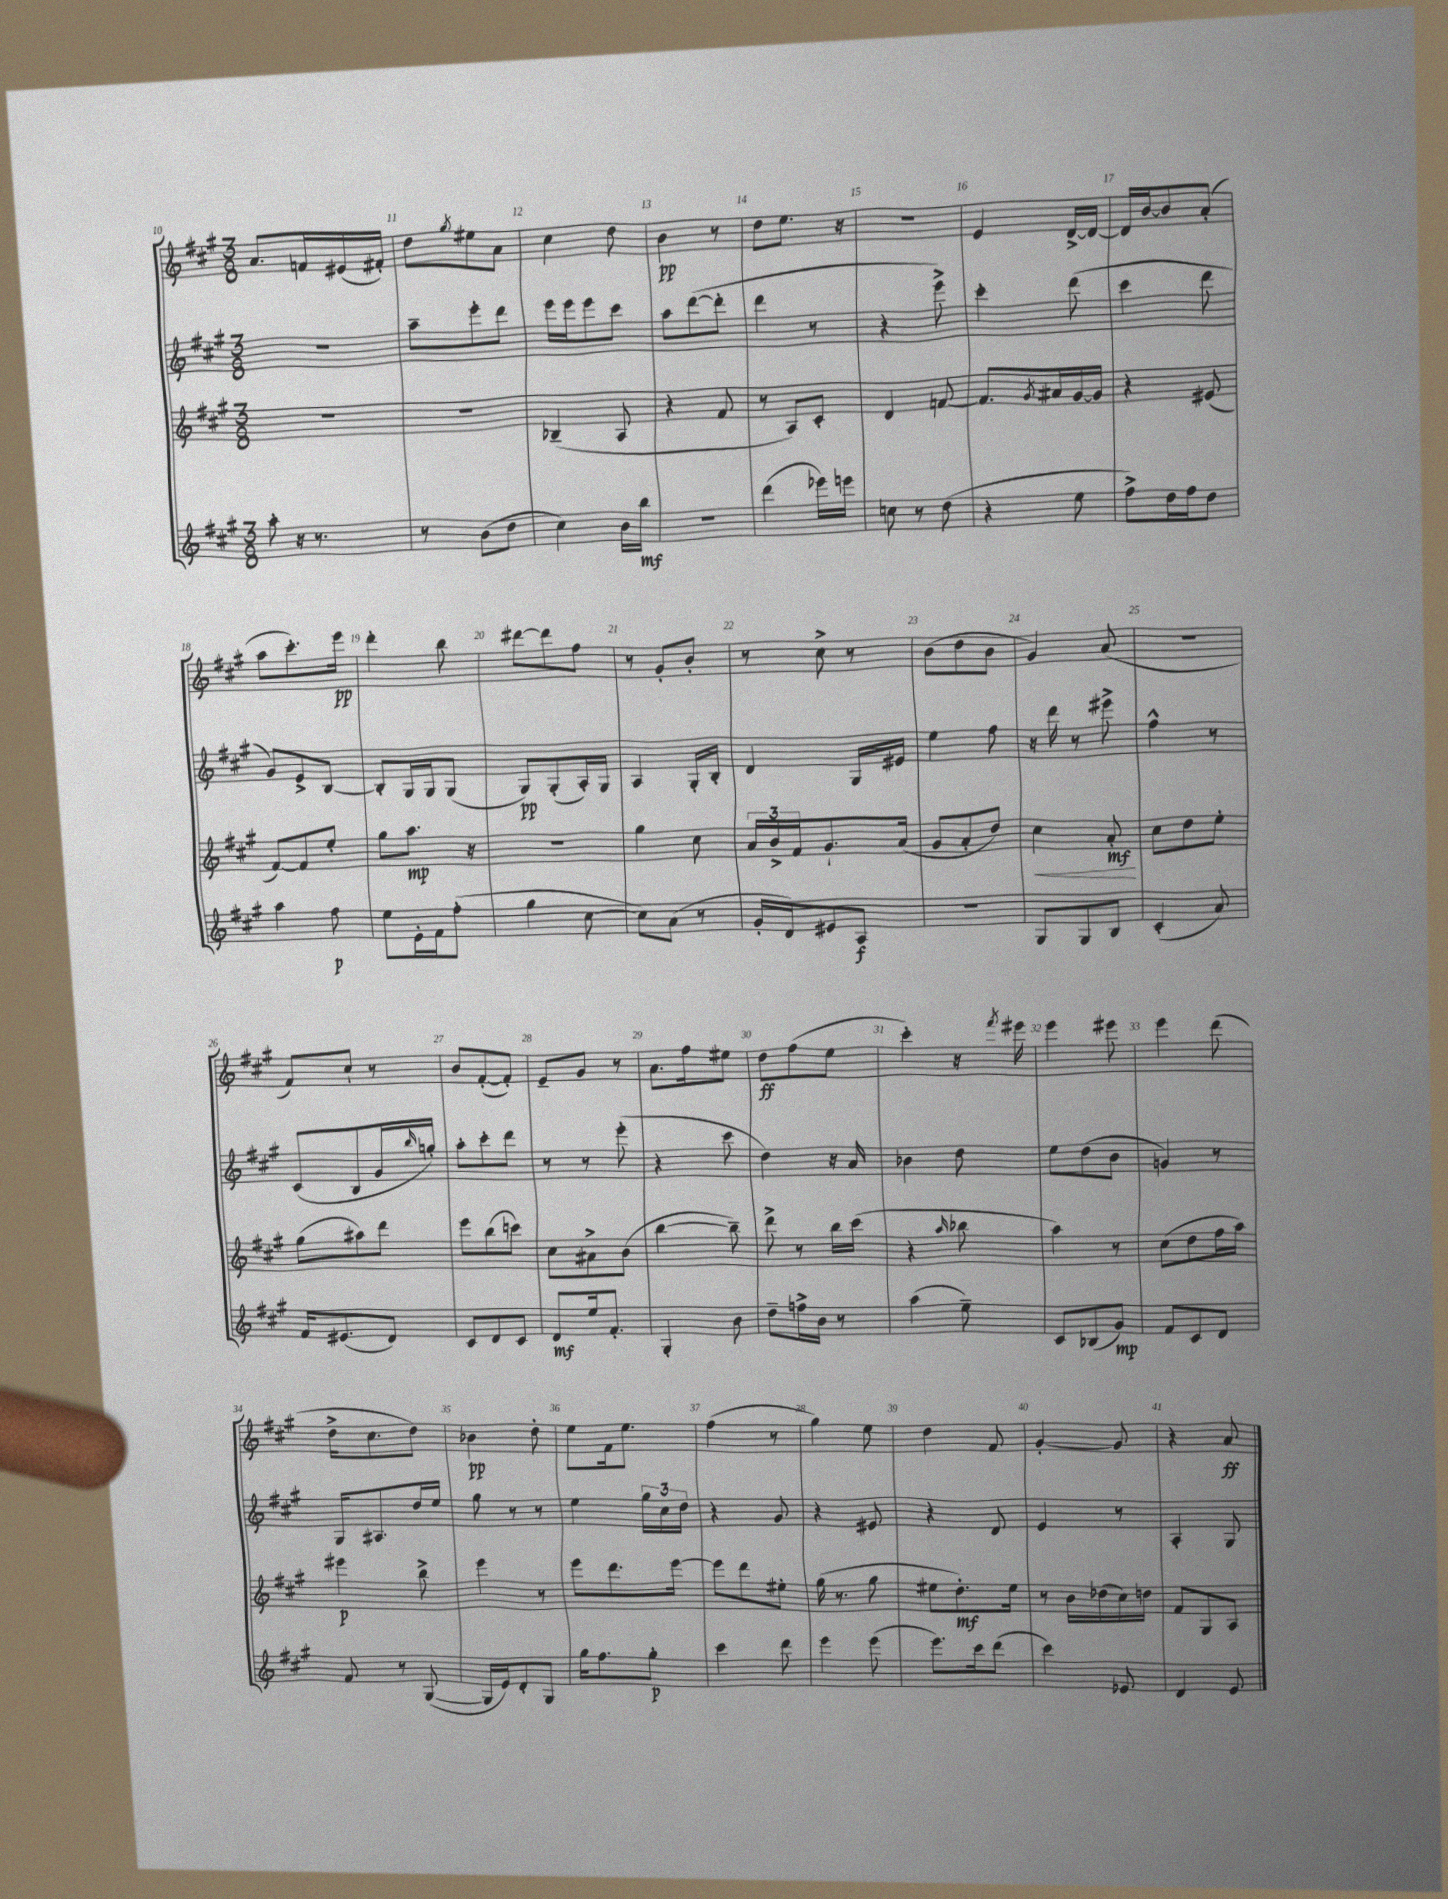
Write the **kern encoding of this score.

**kern	**kern	**kern	**kern
*staff4	*staff3	*staff2	*staff1
*clefG2	*clefG2	*clefG2	*clefG2
*k[f#c#g#]	*k[f#c#g#]	*k[f#c#g#]	*k[f#c#g#]
*M3/8	*M3/8	*M3/8	*M3/8
8aa'\	4.r	4.r	8.a/L
16r	.	.	.
8.r	.	.	16f/L
.	.	.	(16e#/
.	.	.	16f#'/JJ)
=	=	=	=
8r	4.r	8aa~\L	8dd\L
.	.	.	8qgg#/
(8b\L	.	8eee'\	8ee#\
8dd\J	.	8ddd\J	8a\J
=	=	=	=
4cc#\)	(4B-~/	16eee\LL	4cc#\
.	.	16eee\J	.
.	.	8eee\	.
16b\LL	8A/	8ccc#\J	8dd\
16bb\JJ	.	.	.
=	=	=	=
4.r	4r	8aa\L	4b\
.	.	([8ddd\	.
.	8f#/	8ddd'\]J	8r
=	=	=	=
(4ddd\	8r	4ddd\	8dd\L
.	8A/L)	.	8.ee\J
16eee-\LL)	8c#'/J	8r	.
16eee\JJ	.	.	16r
=	=	=	=
8cc\	4d/	4r	4.r
8r	.	.	.
(8dd\	[8f/	8eee^\)	.
=	=	=	=
4r	8.f/]L	4ccc#'\	4e/
.	8qg#/	.	.
.	16a#/L	.	.
8ee\	[16g#/	(8ddd\	[16d^/LL
.	16g#/]JJ	.	16d/_JJ
=	=	=	=
8ff#^\L)	4r	4ccc#\	16d/]LL
.	.	.	[16b/J
16dd\L	.	.	8b/]
16ff#\J	.	.	.
8dd\J	(8e#/	8ddd\	(8a'/J
=	=	=	=
4aa\	[8f#/L)	8g#/L)	8aa\L
.	8f#/]	8e^/	8.ccc#'\)
8ff#\	8ee'/J	[8B/J	.
.	.	.	16eee\Jk
=	=	=	=
8ee\L	8gg#\L	8B'/]L	4ddd'\
16e'\L	8.aa\J	16G#/L	.
16f#\J	.	16G#/J	.
(8ff#'\J	.	(8G#/J	8bb\
.	16r	.	.
=	=	=	=
4gg#\	4.r	8G#/L)	[8ddd#\L
.	.	(8G#'/	8ddd#\]
[8cc#\	.	16A'/L)	8ff#\J
.	.	16G#/JJ	.
=	=	=	=
8cc#\]L)	4gg#\	4A/	8r
(8a\J	.	.	8g#'/L
8r	8cc#\	16G#'/LL	8b'/J
.	.	16B'/JJ	.
=	=	=	=
16g#'/LL	24a/LL	4d/	8r
.	24b^/	.	.
16d/J)	.	.	.
.	24f#/J	.	.
8e#/	8.g#`/	.	8cc#^\
8A/J	.	16G#/LL	8r
.	(16a/Jk	16e#/JJ	.
=	=	=	=
4.r	8g#/L	4ee\	(8b\L
.	8a'/	.	8dd\
.	8dd/J)	8ff#\	8b\J
=	=	=	=
8G#/L	4cc#\	16r	4g#/)
.	.	16ddd\	.
8G#/	.	8r	.
8B/J	8a'/	8eee#^\	(8a/
=	=	=	=
(4c#'/	8cc#\L	4ff#^^\	4.r
.	8dd\	.	.
8a/)	8ee'\J	8r	.
=	=	=	=
16f#/LK	(8gg#\L	(8c#/L	8f#/L)
(8.e#/	.	.	.
.	8aa#\)	8B/	8cc#`/J
8d/J)	8ddd\J	16g#/L	8r
.	.	16qqbb/	.
.	.	16gg'/JJ)	.
=	=	=	=
8c#/L	8eee\L	8aa'\L	8b/L
8d/	(8bb\	8ccc#'\	([8f#'/
8c#/J	8ccc\J)	8ddd\J	8f#'/]J)
=	=	=	=
8d/L	8cc#\L	8r	8e~/L
16ee/k	8a#^\	8r	8g#/J
8.f#'/J	.	.	.
.	(8b\J	(8eee'\	8r
=	=	=	=
4G#'/	[4bb\	4r	8.a\L
.	.	.	16ff#\k
8b\	8bb~\])	8ccc#\	8ee#\J
=	=	=	=
8dd~\L	8ddd^\	4dd\)	8dd\L
16ff^\L	8r	.	(8ff#\
16b\JJ	.	.	.
8r	16bb\LL	16r	8ee\J
.	(16ccc#\JJ	16a/	.
=	=	=	=
(4aa\	4r	4b-\	4ccc#'\)
.	16qqaa/	.	.
8ee~\)	8bb-\	8dd\	16r
.	.	.	8qfff#/
.	.	.	16eee#\
=	=	=	=
8c#/L	4aa\)	8ee\L	4eee\
(8B-/	.	(8dd\	.
8g#/J)	8r	8b\J	8eee#\
=	=	=	=
8f#/L	(8cc#\L	4g/)	4eee\
8c#/	8dd\	.	.
8d/J	16ff#\L	8r	(8ddd\
.	16aa\JJ)	.	.
=	=	=	=
8f#/	4eee#\	16G#/LK	16dd^\LK
.	.	8.A#/	8.cc#\
8r	.	.	.
([8G#/	8bb^\	16dd/L	8dd\J)
.	.	16ee/JJ	.
=	=	=	=
16G#/]LL	4eee\	8gg#\	4b-\
16e/J)	.	.	.
8d'/	.	8r	.
8G#/J	8r	8r	8dd'\
=	=	=	=
16gg#\LK	8eee\L	4ee\	8ee\L
8.ff#\	.	.	.
.	8.ddd\	.	16f#\k
.	.	.	8.ee\J
8gg#'\J	.	24gg#\LL	.
.	.	24cc#\	.
.	[16eee\Jk	.	.
.	.	24dd\JJ	.
=	=	=	=
4ccc#\	8eee\]L	4r	(4ff#\
.	8ddd\	.	.
8ddd\	8ee#'\J	8g#/	8r
=	=	=	=
4eee\	(16gg#\	4r	4gg#\)
.	8.r	.	.
(8eee\	8gg#\	8e#/	8ee\
=	=	=	=
8.eee\L)	8ee#\L	4r	4dd\
.	8.dd'\)	.	.
16ccc#\k	.	.	.
(8ddd\J	.	8d/	8f#/
.	16ee#\Jk	.	.
=	=	=	=
4ccc#\)	8r	4e/	[4g#'/
.	16b\LL	.	.
.	(16dd-\	.	.
8e-/	16cc#\)	8r	8g#/]
.	16dd\JJ	.	.
=	=	=	=
4d/	8f#/L	4A'/	4r
.	8G#/	.	.
8e/	8A/J	8G#/	8a/
==	==	==	==
*-	*-	*-	*-
